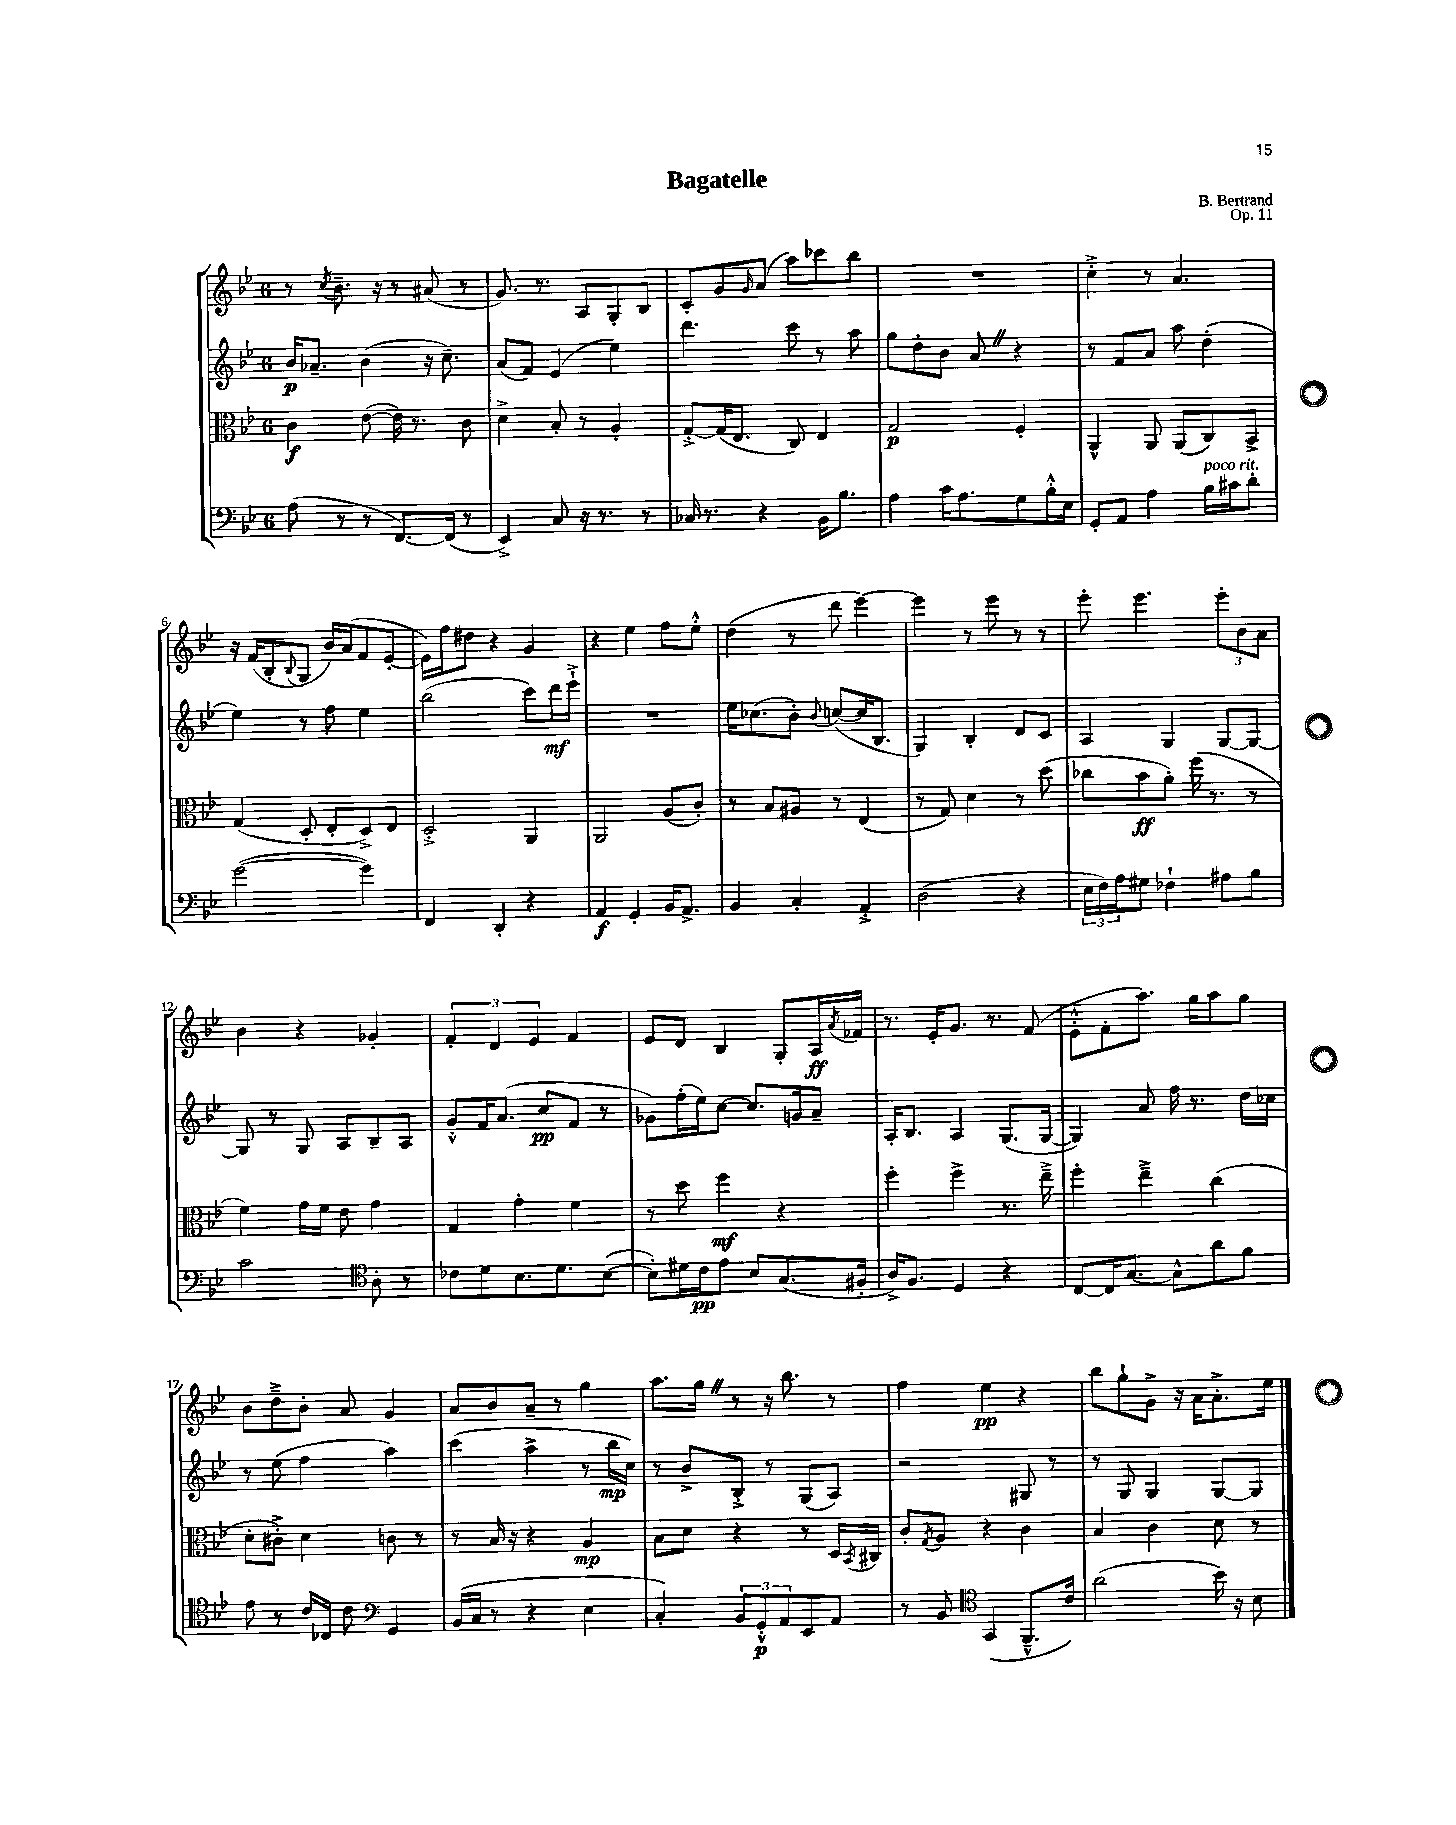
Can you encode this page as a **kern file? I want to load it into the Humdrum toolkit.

**kern	**kern	**kern	**kern
*staff4	*staff3	*staff2	*staff1
*clefF4	*clefC3	*clefG2	*clefG2
*k[b-e-]	*k[b-e-]	*k[b-e-]	*k[b-e-]
*M6/8	*M6/8	*M6/8	*M6/8
(8A	4c	16b-	8r
.	.	8.a-~	.
.	.	.	8qcc
8r	.	.	8.b-~
8r	([8e-	(4b-	.
.	.	.	16r
[8.FF)	16e-])	.	8r
.	8.r	.	.
.	.	16r	(8a#
(16FF]	.	8.cc~)	.
8r	8c	.	8r
=	=	=	=
4EE-^)	4d^	(8a	8.g)
.	.	8f)	.
.	.	.	8.r
8C	8B-'	(4e-	.
16r	8r	.	8A
8.r	.	.	.
.	4A'	4ee-)	8G'
8r	.	.	8B-
=	=	=	=
16C-	[8G'^	4.ddd	8c'
8.r	.	.	.
.	(16G]	.	8g
.	8.E-	.	.
.	.	.	16qqg
4r	.	.	(8a
.	8C)	8ccc	8aa)
16BB-	4E-	8r	8ccc-
8.B-	.	.	.
.	.	8aa	8bb-
=	=	=	=
4A	2G	8gg	2.r
.	.	8dd'	.
16c	.	8b-	.
8.A	.	.	.
.	.	8a	.
8G	4F'	4r	.
16B-'^^	.	.	.
16E-	.	.	.
=	=	=	=
8GG'	4AA^^	8r	4cc'^
8AA	.	8f	.
4A	8AA	8a	8r
.	(8AA	8aa	4.a
16B-	8C)	(4dd'	.
16c#	.	.	.
8d'	8BB-^	.	.
=	=	=	=
([2g	(4G	4ee-)	16r
.	.	.	(16f
.	.	.	8B-'
.	.	.	8qqB-
.	8D'	8r	8G
.	8E-'	8ff	16b-)
.	.	.	(16a
4g])	8D^)	4ee-	8f
.	8E-	.	[8e-'
=	=	=	=
4FF	2D'^	(2bb-	16e-])
.	.	.	16ff
.	.	.	8dd#
4DD'	.	.	4r
4r	4AA	8ccc)	4g
.	.	16ddd	.
.	.	16eee-`^	.
=	=	=	=
4AA	2AA	2.r	4r
4GG'	.	.	4ee-
16BB-	(8A	.	8ff
8.AA^	.	.	.
.	8c')	.	8ee-'^^
=	=	=	=
4BB-	8r	16ee-	(4dd
.	.	(8.cc-	.
.	8B-	.	.
4C'	8A#	8b-')	8r
.	.	8qqb-	.
.	8r	([8cc	8ddd
4AA'^	(4E-	16cc]	[4eee-)
.	.	8.B-	.
=	=	=	=
(2D	8r	4G)	4eee-]
.	8G)	.	.
.	4d	4B-'	8r
.	.	.	8eee-
4r	8r	8d	8r
.	(8dd	8c	8r
=	=	=	=
24E-	8cc-	4A	8eee-'
24F)	.	.	.
24A	.	.	.
8G#	8b-	.	4.eee-
4F-`	8a')	4G	.
.	(16ff	.	.
.	8.r	.	.
8A#	.	[8G	12eee-'
.	.	.	12b-
8B-	8r	8G_	.
.	.	.	12a
=	=	=	=
2c	4f)	8G]	4b-
.	.	8r	.
.	16g	8G	4r
.	16f	.	.
.	8e-	8A	.
*clefC4	*	*	*
8A'	4g	8B-~	4g-'
8r	.	8A	.
=	=	=	=
8c-	4G	8g'^^	6f'
8d	.	16f	.
.	.	.	6d
.	.	(8.a	.
8.B-	4g'	.	.
.	.	.	6e-
.	.	8cc	.
8.d	.	.	.
.	4f	8f	4f
([8B-	.	8r	.
=	=	=	=
8B-'])	8r	8g-)	8e-
16d#	8dd	(16ff'	8d
16c	.	16ee-)	.
8e-	4ff	[8cc	4B-
8B-	.	8.cc]	.
(8.G	4r	.	8G'
.	.	16g	.
.	.	8a~	16A
.	.	.	8qa
16F#'	.	.	16f-
=	=	=	=
16A^)	4ff'	16A'	8.r
8.F	.	8.B-	.
.	.	.	16e-'
4D	4ff^	4A	8.g
.	.	.	8.r
4r	8.r	(8.G	.
.	.	.	(8f
.	16ee-~^	[16G	.
=	=	=	=
[8C	4ff'	4G])	8e-'^^
16C]	.	.	8f'
[8.G	.	.	.
.	4ee-~^	8a	8.aa)
8G^^]	.	16ff	.
.	.	8.r	16gg
8a	(4cc	.	8aa
8f	.	16dd	8gg
.	.	16cc-	.
=	=	=	=
8e-	8d'	8r	8b-
8r	8c#'^)	(8ee-	8dd~^
16c	4d	4ff	8b-'
16C-	.	.	.
8c	.	.	8a
*clefF4	*	*	*
4GG	8c	4aa)	4g
.	8r	.	.
=	=	=	=
(16BB-	8r	(4ccc	8a
16C	.	.	.
8r	16B-	.	8b-
.	16r	.	.
4r	4r	4aa^	8a~
.	.	.	8r
4E-	4A	8r	4gg
.	.	16bb-	.
.	.	16cc)	.
=	=	=	=
4C')	8B-	8r	8.aa
.	8d	8b-^	.
.	.	.	16gg
12BB-	4r	8B-'^	8r
12GG'^^	.	.	.
.	.	8r	16r
12AA	.	.	.
.	.	.	8.bb-
8EE-	8r	(8G	.
8AA	16D	8A)	8r
.	8qBB-	.	.
.	16C#	.	.
=	=	=	=
8r	8c'	2r	4ff
.	8qG	.	.
8BB-	8A	.	.
*clefC4	*	*	*
(4GG	4r	.	4ee-
8.FF~^^	4c	8G#	4r
.	.	8r	.
16c)	.	.	.
=	=	=	=
(2a	4B-	8r	8bb-
.	.	8G	8gg`
.	4c	4G	8g^
.	.	.	16r
.	.	.	16a
16b-)	8d	[8G	8.a'^
16r	.	.	.
8B-	8r	8G]	.
.	.	.	16ee-
==	==	==	==
*-	*-	*-	*-
